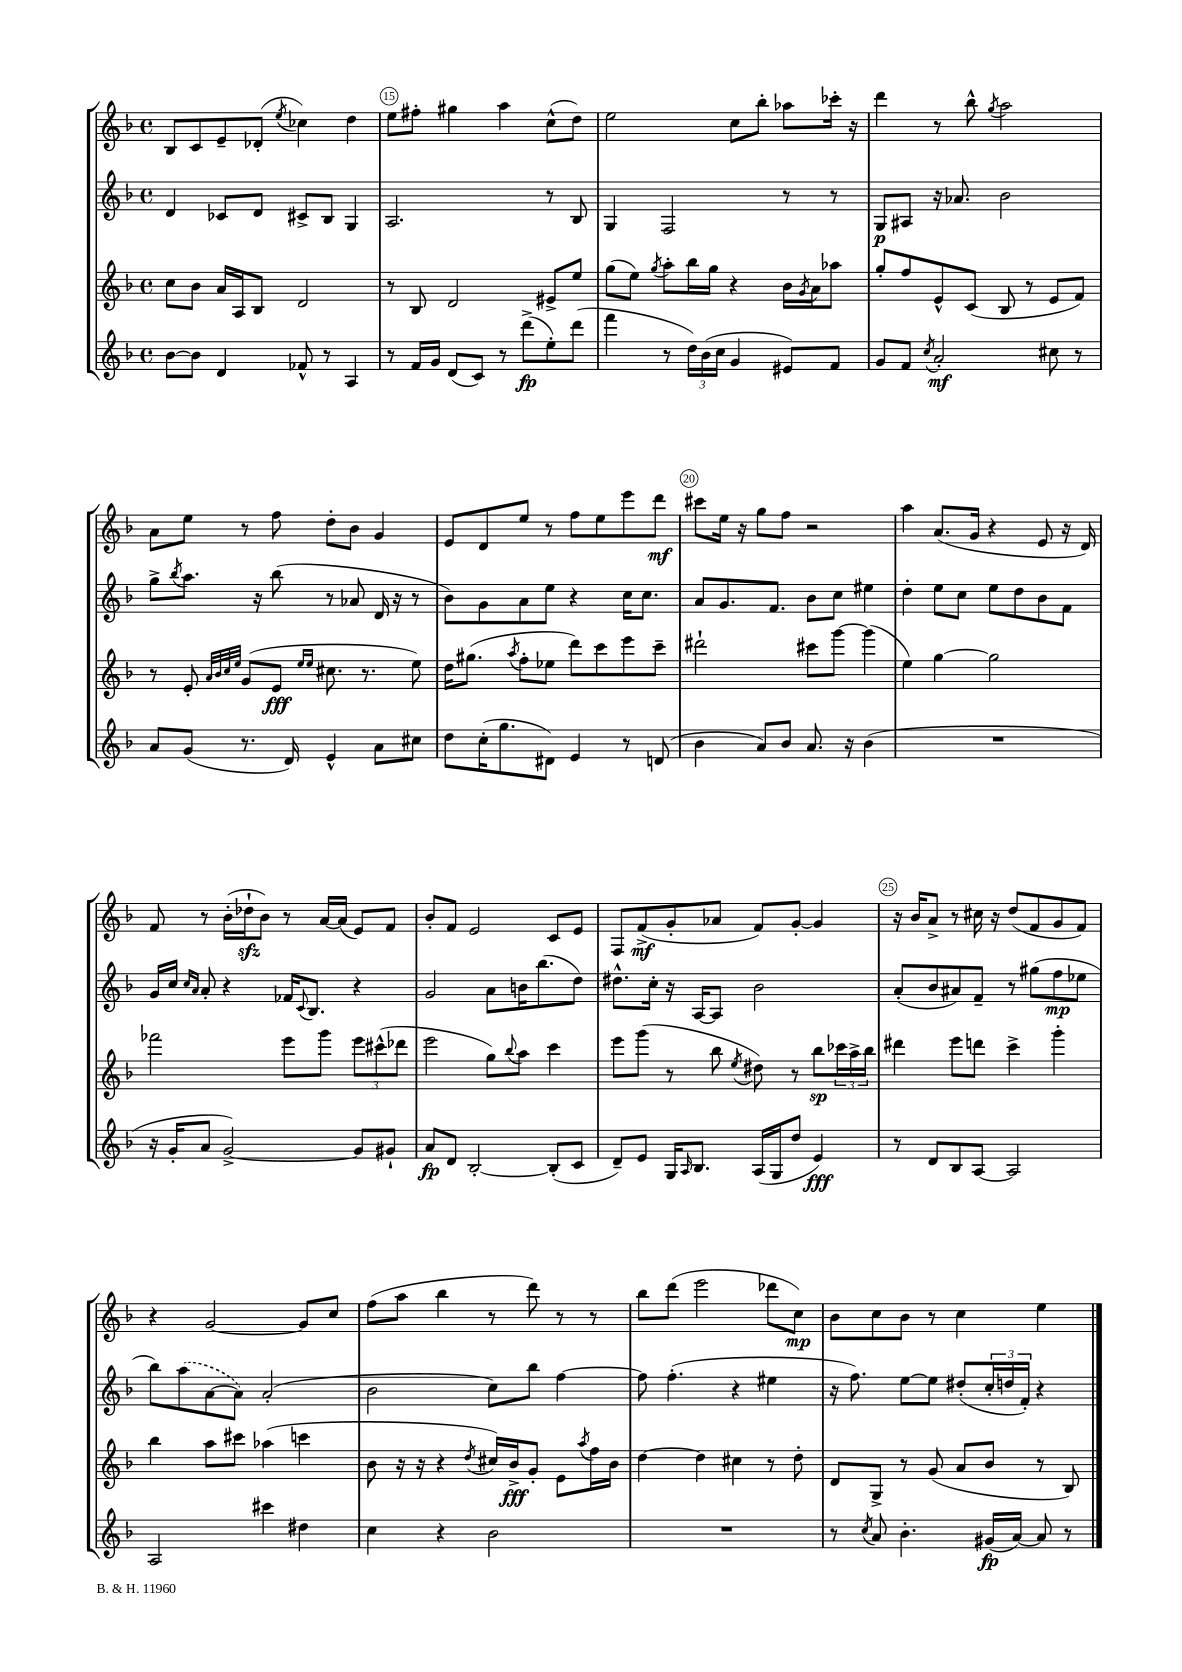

**kern	**dynam	**kern	**dynam	**kern	**dynam	**kern	**dynam
*part4	*part4	*part3	*part3	*part2	*part2	*part1	*part1
*staff4	*staff4	*staff3	*staff3	*staff2	*staff2	*staff1	*staff1
*clefG2	*	*clefG2	*	*clefG2	*	*clefG2	*
*k[b-]	*	*k[b-]	*	*k[b-]	*	*k[b-]	*
*M4/4	*	*M4/4	*	*M4/4	*	*M4/4	*
*met(c)	*	*met(c)	*	*met(c)	*	*met(c)	*
=14	=14	=14	=14	=14	=14	=14	=14
[8b-\L	.	8cc\L	.	4d/	.	8B-/L	.
8b-\J]	.	8b-\J	.	.	.	8c/	.
4d/	.	16a/LL	.	8c-X/L	.	8e~/	.
.	.	16A/J	.	.	.	.	.
.	.	8B-/J	.	8d/J	.	(8d-X'/J	.
.	.	.	.	.	.	8qee/	.
8f-X^^/	.	2d/	.	8c#X^/L	.	4cc-X\)	.
8r	.	.	.	8B-/J	.	.	.
4A/	.	.	.	4G/	.	4dd\	.
=15	=15	=15	=15	=15	=15	=15	=15
8r	.	8r	.	2.A/	.	8ee\L	.
16f/LL	.	8B-/	.	.	.	8ff#X'\J	.
16g/JJ	.	.	.	.	.	.	.
(8d/L	.	2d/	.	.	.	4gg#X\	.
8c/J)	.	.	.	.	.	.	.
8r	.	.	.	.	.	4aa\	.
(8ddd^\L	fp	.	.	.	.	.	.
8ee'\)	.	8e#X^/L	.	8r	.	(8cc^^\L	.
(8ddd\J	.	8ee/J	.	8B-/	.	8dd\J)	.
=16	=16	=16	=16	=16	=16	=16	=16
4fff\	.	(8gg\L	.	4G/	.	2ee\	.
.	.	8ee\J)	.	.	.	.	.
.	.	8qgg/	.	.	.	.	.
8r	.	8aa'\L	.	2F/	.	.	.
24dd\LL)	.	16bb-\L	.	.	.	.	.
(24b-\	.	.	.	.	.	.	.
.	.	16gg\JJ	.	.	.	.	.
24cc\JJ	.	.	.	.	.	.	.
4g/	.	4r	.	.	.	8cc\L	.
.	.	.	.	.	.	8bb-'\J	.
8e#X/L)	.	16b-\LL	.	8r	.	8aa-X\L	.
.	.	8qg/	.	.	.	.	.
.	.	16a\J	.	.	.	.	.
8f/J	.	8aa-X\J	.	8r	.	16ccc-X'\Jk	.
.	.	.	.	.	.	16r	.
=17	=17	=17	=17	=17	=17	=17	=17
8g/L	.	8gg'/L	.	8G/L	p	4ddd\	.
8f/J	.	8ff/	.	8A#X/J	.	.	.
8qcc/	.	.	.	.	.	.	.
2a'/	mf	8e^^/	.	16r	.	8r	.
.	.	.	.	8.a-X/	.	.	.
.	.	(8c/J	.	.	.	8bb-^^\	.
.	.	.	.	.	.	8qgg/	.
.	.	8B-/	.	2b-\	.	2aa\	.
.	.	8r	.	.	.	.	.
8cc#X\	.	8e/L	.	.	.	.	.
8r	.	8f/J)	.	.	.	.	.
!!LO:LB:g=z
=18	=18	=18	=18	=18	=18	=18	=18
8a/L	.	8r	.	8gg^\L	.	8a\L	.
.	.	.	.	8qbb-/	.	.	.
(8g/J	.	8e'/	.	8.aa\J	.	8ee\J	.
.	.	32qqa/LLL	.	.	.	.	.
.	.	32qqb-/	.	.	.	.	.
.	.	32qqcc/	.	.	.	.	.
.	.	32qqee/JJJ	.	.	.	.	.
8.r	.	(8g/L	.	.	.	8r	.
.	.	.	.	16r	.	.	.
.	.	8e/J	fff	(8bb-\	.	8ff\	.
16d/)	.	.	.	.	.	.	.
.	.	16qqee/LL	.	.	.	.	.
.	.	16qqee/JJ	.	.	.	.	.
4e^^/	.	8.cc#X\	.	8r	.	8dd'\L	.
.	.	.	.	8a-X/	.	8b-\J	.
.	.	8.r	.	.	.	.	.
8a\L	.	.	.	16d/	.	4g/	.
.	.	.	.	16r	.	.	.
8cc#X\J	.	8ee\)	.	8r	.	.	.
=19	=19	=19	=19	=19	=19	=19	=19
8dd\L	.	16dd\KL	.	8b-\L)	.	8e/L	.
.	.	(8.gg#X\J	.	.	.	.	.
(16cc'\K	.	.	.	8g\	.	8d/	.
8.gg\	.	.	.	.	.	.	.
.	.	8qaa/	.	.	.	.	.
.	.	8ff'\L	.	8a\	.	8ee/J	.
8d#X\J)	.	8ee-X\J	.	8ee\J	.	8r	.
4e/	.	8ddd\L)	.	4r	.	8ff\L	.
.	.	8ccc\	.	.	.	8ee\	.
8r	.	8eee\	.	16cc\KL	.	8eee\	.
.	.	.	.	8.cc\J	.	.	.
(8dn/	.	8ccc~\J	.	.	.	8ddd\J	mf
=20	=20	=20	=20	=20	=20	=20	=20
4b-\	.	2ddd#X`\	.	8a/L	.	8ccc#X\L	.
.	.	.	.	8.g/	.	16ee\Jk	.
.	.	.	.	.	.	16r	.
8a/L)	.	.	.	.	.	8gg\L	.
.	.	.	.	8.f/J	.	.	.
8b-/J	.	.	.	.	.	8ff\J	.
8.a/	.	8ccc#X\L	.	8b-\L	.	2r	.
.	.	[8ggg\J	.	8cc\J	.	.	.
16r	.	.	.	.	.	.	.
(4b-\	.	(4ggg\]	.	4ee#X\	.	.	.
=21	=21	=21	=21	=21	=21	=21	=21
1r	.	4ee\)	.	4dd'\	.	4aa\	.
.	.	[4gg\	.	8ee\L	.	(8.a/L	.
.	.	.	.	8cc\J	.	.	.
.	.	.	.	.	.	16g/Jk	.
.	.	2gg\]	.	8ee\L	.	4r	.
.	.	.	.	8dd\	.	.	.
.	.	.	.	8b-\	.	8e/	.
.	.	.	.	8f\J	.	16r	.
.	.	.	.	.	.	16d/)	.
!!LO:LB:g=z
=22	=22	=22	=22	=22	=22	=22	=22
16r	.	2fff-X\	.	16g/LL	.	8f/	.
16g'/KL	.	.	.	16cc/JJ	.	.	.
.	.	.	.	16qqcc/LL	.	.	.
.	.	.	.	16qqa/JJ	.	.	.
8a/J	.	.	.	8a'/	.	8r	.
[2g^/)	.	.	.	4r	.	(16b-'\LL	.
.	.	.	.	.	.	16dd-Xzz`\J	.
.	.	.	.	.	.	8b-\J)	.
.	.	8eee\L	.	16f-X/KL	.	8r	.
.	.	.	.	8qqc/	.	.	.
.	.	.	.	8.B-/J	.	.	.
.	.	8ggg\J	.	.	.	[16a/LL	.
.	.	.	.	.	.	(16a/JJ]	.
8g/L]	.	12eee\L	.	4r	.	8e/L)	.
.	.	(12ccc#X^^\	.	.	.	.	.
8g#X`/J	.	.	.	.	.	8f/J	.
.	.	12ddd-X\J	.	.	.	.	.
=23	=23	=23	=23	=23	=23	=23	=23
8a/L	fp	2eee\	.	2g/	.	8b-'/L	.
8d/J	.	.	.	.	.	8f/J	.
[2B-'/	.	.	.	.	.	2e/	.
.	.	8gg\L)	.	8a\L	.	.	.
.	.	8qqbb-/	.	.	.	.	.
.	.	8aa\J	.	16bn\K	.	.	.
.	.	.	.	(8.bb-\	.	.	.
(8B-'/L]	.	4ccc\	.	.	.	8c/L	.
8c/J	.	.	.	8dd\J)	.	8e/J	.
=24	=24	=24	=24	=24	=24	=24	=24
8d~/L)	.	8eee\L	.	8.dd#X^^\L	.	8F/L	.
8e/J	.	(8ggg\J	.	.	.	(8f^/	mf
.	.	.	.	16cc'\Jk	.	.	.
16G/KL	.	8r	.	16r	.	8g'/	.
16qqA/	.	.	.	.	.	.	.
8.B-/J	.	.	.	[16A/KL	.	.	.
.	.	8bb-\	.	8A/J]	.	8a-X/J	.
.	.	8qee/	.	.	.	.	.
(16A/LL	.	8dd#X\)	.	2b-\	.	8f/L)	.
16G/J	.	.	.	.	.	.	.
8dd/J	.	8r	.	.	.	[8g'/J	.
4e/)	fff	8bb-\L	sp	.	.	4g/]	.
.	.	24ccc-X\L	.	.	.	.	.
.	.	24aa^\	.	.	.	.	.
.	.	24bb-\JJ	.	.	.	.	.
=25	=25	=25	=25	=25	=25	=25	=25
8r	.	4ddd#X\	.	(8a'/L	.	16r	.
.	.	.	.	.	.	16b-/KL	.
8d/L	.	.	.	8b-/	.	8a^/J	.
8B-/	.	8eee\L	.	8a#X/)	.	8r	.
[8A/J	.	8dddn\J	.	8f~/J	.	16cc#X\	.
.	.	.	.	.	.	16r	.
2A/]	.	4ccc^\	.	8r	.	(8dd/L	.
.	.	.	.	(8gg#X\L	.	8f/	.
.	.	4ggg'\	.	8ff\	mp	8g/	.
.	.	.	.	8ee-X\J	.	8f/J)	.
!!LO:LB:g=z
=26	=26	=26	=26	=26	=26	=26	=26
2A/	.	4bb-\	.	8bb-\L)	.	4r	.
.	.	.	.	(8aa\	.	.	.
.	.	8aa\L	.	[8a\	.	[2g/	.
.	.	8ccc#X\J	.	8a\J])	.	.	.
4ccc#X\	.	(4aa-X\	.	(2a'/	.	.	.
4dd#X\	.	4cccn\	.	.	.	8g/L]	.
.	.	.	.	.	.	8cc/J	.
=27	=27	=27	=27	=27	=27	=27	=27
4cc\	.	8b-\	.	2b-\	.	(8ff\L	.
.	.	16r	.	.	.	8aa\J	.
.	.	16r	.	.	.	.	.
4r	.	4r	.	.	.	4bb-\	.
.	.	8qdd/	.	.	.	.	.
2b-\	.	16cc#X/LL)	.	8cc\L)	.	8r	.
.	.	16b-^/J	fff	.	.	.	.
.	.	8g'/J	.	8bb-\J	.	8ddd\)	.
.	.	8e\L	.	[4ff\	.	8r	.
.	.	8qaa/	.	.	.	.	.
.	.	16ff\L	.	.	.	8r	.
.	.	16b-\JJ	.	.	.	.	.
=28	=28	=28	=28	=28	=28	=28	=28
1r	.	[4dd\	.	8ff\]	.	8bb-\L	.
.	.	.	.	(4.ff'\	.	(8ddd\J	.
.	.	4dd\]	.	.	.	2eee\	.
.	.	4cc#X\	.	4r	.	.	.
.	.	8r	.	4ee#X\	.	8ddd-X\L	.
.	.	8dd'\	.	.	.	8cc\J)	mp
=29	=29	=29	=29	=29	=29	=29	=29
8r	.	8d/L	.	16r	.	8b-\L	.
.	.	.	.	8.ff\)	.	.	.
8qcc/	.	.	.	.	.	.	.
8a/	.	8G^/J	.	.	.	8cc\	.
4.b-'\	.	8r	.	[8ee\L	.	8b-\J	.
.	.	(8g/	.	8ee\J]	.	8r	.
.	.	8a/L	.	(8dd#X'/L	.	4cc\	.
(16g#X/LL	fp	8b-/J	.	24cc'/L	.	.	.
.	.	.	.	24ddn/	.	.	.
[16a/JJ)	.	.	.	.	.	.	.
.	.	.	.	24f'/JJ)	.	.	.
8a/]	.	8r	.	4r	.	4ee\	.
8r	.	8B-/)	.	.	.	.	.
==	==	==	==	==	==	==	==
*-	*-	*-	*-	*-	*-	*-	*-
